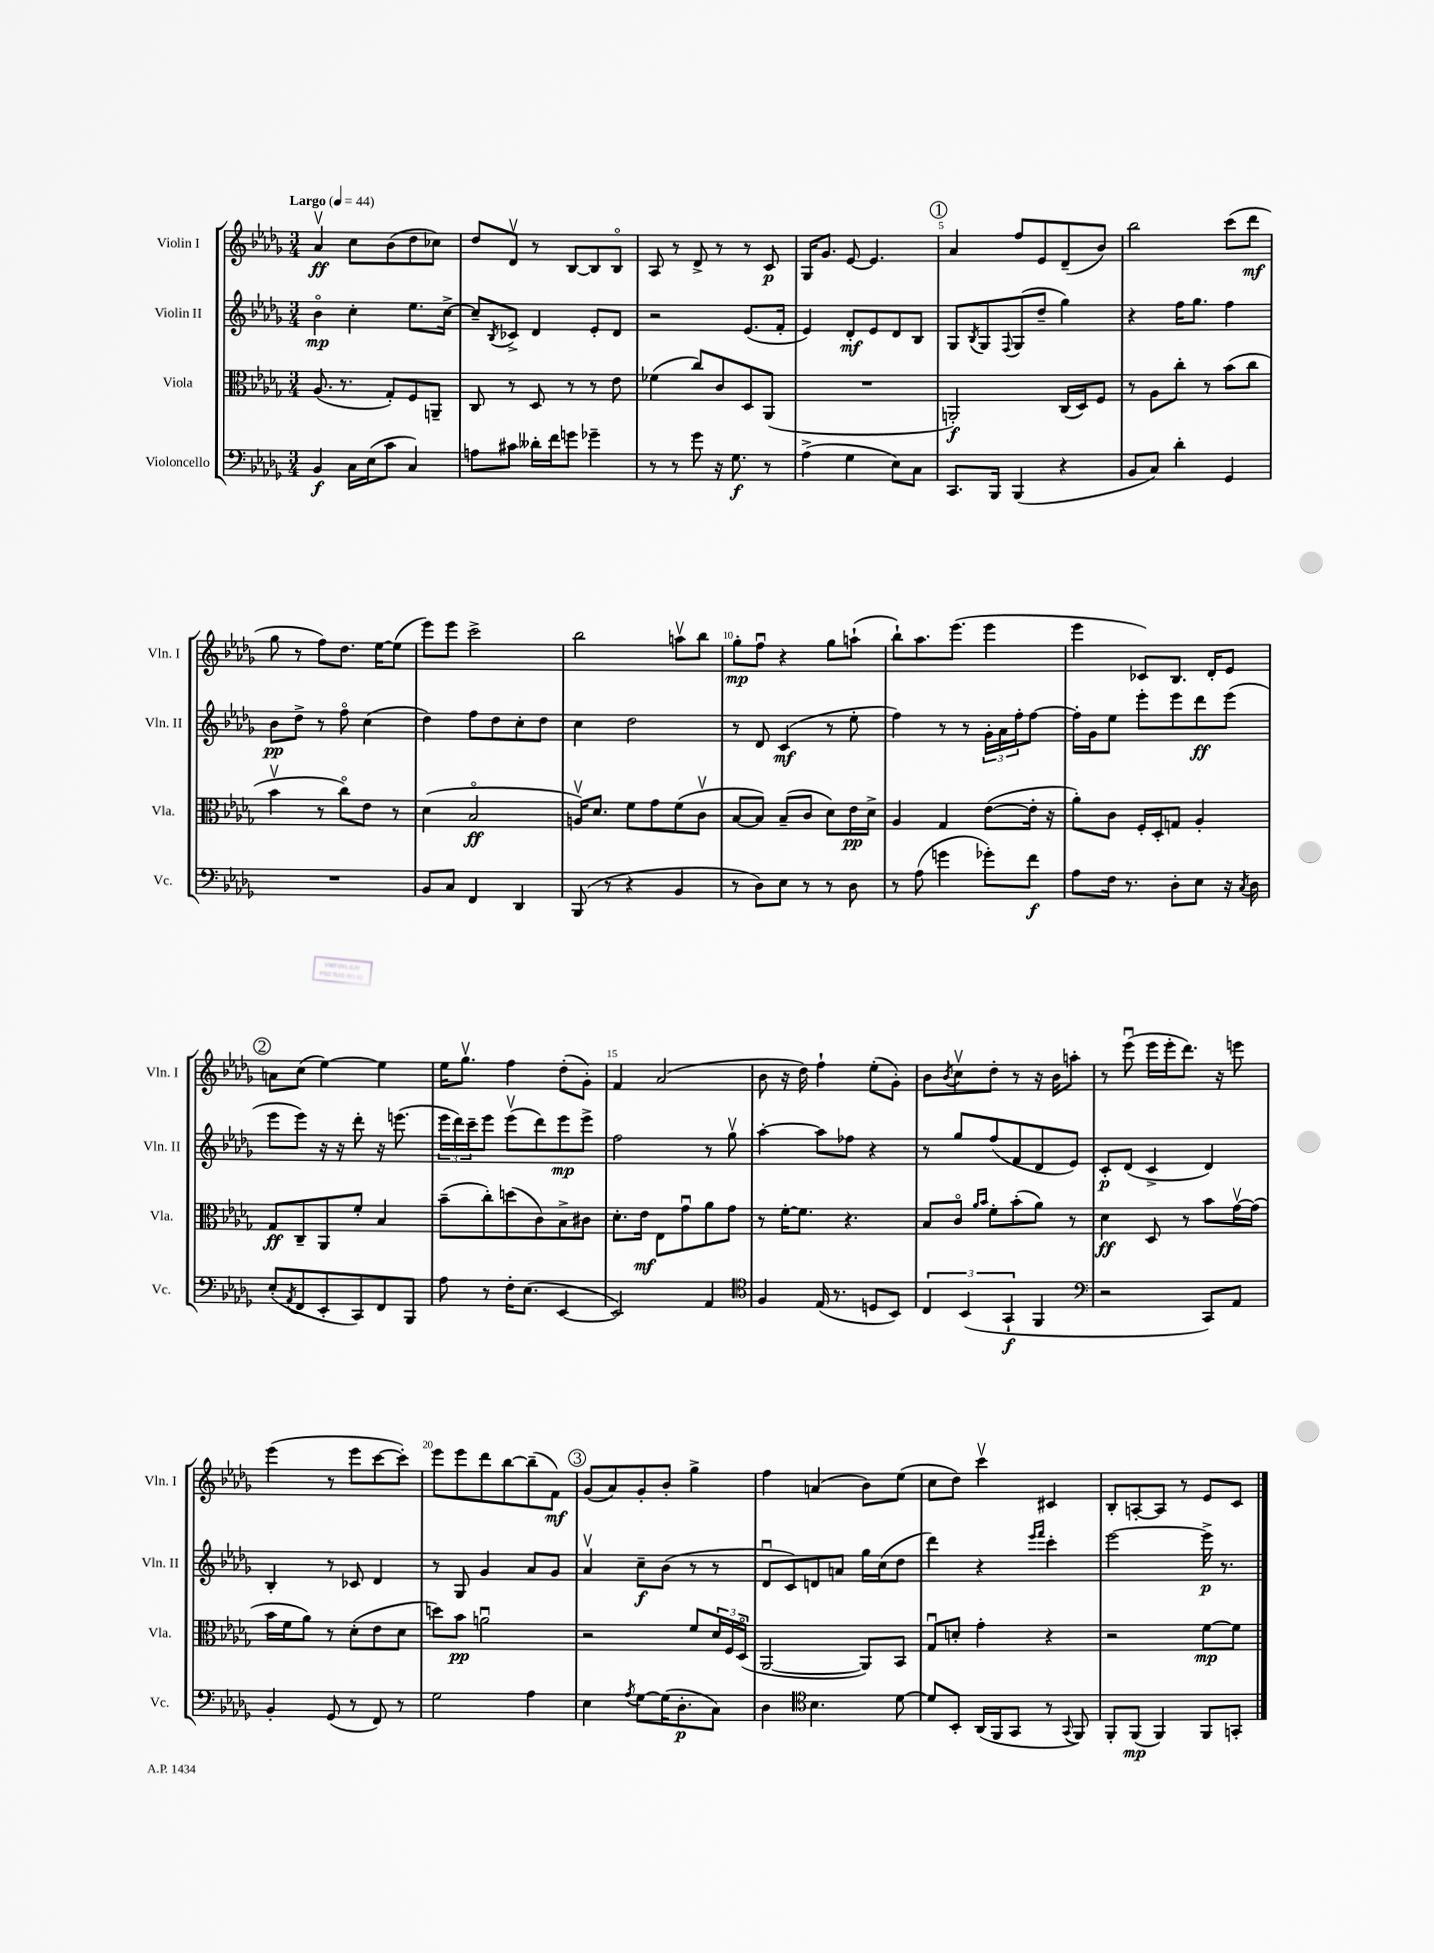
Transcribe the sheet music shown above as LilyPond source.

<<
\new StaffGroup <<
\new Staff = "s0" \with { instrumentName = "Violin I" shortInstrumentName = "Vln. I" } {
    \clef treble \key des \major \numericTimeSignature \time 3/4 \tempo "Largo" 4 = 44
    aes'4\upbow\ff c''8 bes'8( des''8 ces''8) |
    des''8 des'8\upbow r8 bes8~ bes8 bes8\flageolet |
    aes8 r8 des'8-> r8 r8 c'8\p |
    ges16 ges'8. ees'8~ ees'4. |
    \mark \markup { \circle "1" } aes'4 f''8 ees'8 des'8--( bes'8) |
    bes''2 c'''8( des'''8\mf |
    ges''8 r8 f''8) des''8. ees''16~ ees''8( |
    ees'''8) ees'''8 c'''2-> |
    bes''2 a''8\upbow bes''8 |
    ges''8-.\mp f''8\downbow r4 ges''8 a''8-!( |
    bes''8-!) aes''8. ees'''8.( ees'''4 |
    ees'''4 ces'8) bes8. des'16-. ees'8 |
    \mark \markup { \circle "2" } a'8 c''8( ees''4~) ees''4 |
    ees''16 ges''8.\upbow f''4 des''8-.( ges'8-.) |
    f'4 aes'2( |
    bes'8 r16 des''16) f''4-! ees''8-.( ges'8-.) |
    bes'8 \acciaccatura { bes'8 } c''8\upbow des''8-. r8 r16 bes'16 a''8-. |
    r8 ees'''8\downbow( ees'''16 ees'''16-. des'''8.) r16 e'''8 |
    ees'''4( r8 ees'''8 c'''8~ c'''8-.) |
    ees'''8 ees'''8 des'''8 bes''8~ bes''8--( f'8\mf) |
    \mark \markup { \circle "3" } ges'8( aes'8) ges'8-. bes'8-. ges''4-> |
    f''4 a'4( bes'8) ees''8( |
    c''8 des''8) c'''4\upbow cis'4 |
    bes8-. a8~-. a8 r8 ees'8 c'8 \bar "|." |
}
\new Staff = "s1" \with { instrumentName = "Violin II" shortInstrumentName = "Vln. II" } {
    \clef treble \key des \major \numericTimeSignature \time 3/4
    bes'4\flageolet\mp c''4-. ees''8. c''16~-> |
    c''8-- \acciaccatura { bes8 } ces'8-> des'4 ees'8-. des'8 |
    r2 ees'8.( f'16-. |
    ees'4) des'8-.\mf ees'8 des'8 bes8 |
    \mark \markup { \circle "1" } ges8 \acciaccatura { bes8 } ges8 \appoggiatura { f8 } ges8( des''8-- ges''4) |
    r4 f''16 ges''8. f''4 |
    bes'8\pp des''8-> r8 f''8\flageolet c''4( |
    des''4) f''8 des''8 c''8-. des''8 |
    c''4 des''2 |
    r8 des'8 c'4\mf( r8 ees''8-. |
    f''4) r8 r8 \tuplet 3/2 { ges'16-. aes'16 f''16-. } f''8~ |
    f''16-. ges'16 ees''8 ees'''8-. ees'''8 des'''8\ff ees'''8( |
    \mark \markup { \circle "2" } ees'''8 ees'''8) r16 r16 des'''8-. r16 e'''8.( |
    \tuplet 3/2 { ees'''16 des'''16) c'''16-- } ees'''8 ees'''8\upbow( des'''8) ees'''8\mp ees'''8-> |
    f''2 r8 ges''8\upbow |
    aes''4~-. aes''8 fes''8 r4 |
    r8 ges''8 f''8( f'8 des'8 ees'8) |
    c'8-.\p des'8( c'4-> des'4) |
    bes4-. r8 ces'8 des'4 |
    r8 ges8 ges'4 aes'8 ges'8 |
    \mark \markup { \circle "3" } aes'4\upbow c''8--\f bes'8( r8 r8 |
    des'8\downbow c'8) d'8 a'8 ges''16 c''16( des''8 |
    des'''4) r4 \grace { ees'''16 f'''16 } c'''4-. |
    ees'''2~ ees'''16->\p r8. \bar "|." |
}
\new Staff = "s2" \with { instrumentName = "Viola" shortInstrumentName = "Vla." } {
    \clef alto \key des \major \numericTimeSignature \time 3/4
    aes8.( r8. ges8-.) f8 a,8-- |
    c8 r8 des8 r8 r8 ees'8 |
    fes'4( c''8) c'8 des8 aes,8( |
    R2. |
    \mark \markup { \circle "1" } a,2-.\f) c16( des16) f8 |
    r8 aes8 c''8-. r8 bes'8( c''8 |
    bes'4\upbow r8 c''8\flageolet) ees'8 r8 |
    des'4( bes2\flageolet\ff |
    a16\upbow) des'8. f'8 ges'8 f'8( c'8\upbow |
    bes8~ bes8) bes8--( c'8 des'8) ees'16\pp des'16-> |
    aes4 ges4 ees'8~( ees'16-. r16 |
    aes'8-.) c'8 f16-. des16-. g8 aes4-. |
    \mark \markup { \circle "2" } ges8\ff c8-- aes,8 f'8-. bes4 |
    bes'8--( c''8-.) d''8( c'8) bes8-> cis'8 |
    des'8.-. ees'16\mf ees8 ges'8\downbow aes'8 ges'8 |
    r8 f'16~-. f'8. r4. |
    bes8 c'8\flageolet \grace { aes'16 bes'16 } f'8-. bes'8-.( aes'8) r8 |
    des'4\ff des8 r8 bes'8 ges'16~\upbow ges'16( |
    bes'16 f'16 aes'8) r8 des'8-.( ees'8 des'8 |
    d''8) bes'8\pp a'2\downbow |
    \mark \markup { \circle "3" } r2 f'8 \tuplet 3/2 { des'16 f16 des16\flageolet( } |
    aes,2~ aes,8) bes,8 |
    ges8\downbow d'8-. ges'4-. r4 |
    r2 f'8~\mp f'8 \bar "|." |
}
\new Staff = "s3" \with { instrumentName = "Violoncello" shortInstrumentName = "Vc." } {
    \clef bass \key des \major \numericTimeSignature \time 3/4
    bes,4\f c16 ees16( c'8 c4) |
    a8 cis'8 deses'16-. f'16 g'8 ges'4-- |
    r8 r8 ges'8 r16 ges8.\f r8 |
    aes4->( ges4 ees8) c8 |
    \mark \markup { \circle "1" } c,8. bes,,16 bes,,4( r4 |
    bes,8 c8) des'4-. ges,4 |
    R2. |
    bes,8 c8 f,4 des,4 |
    bes,,8( r8 r4 bes,4 |
    r8 des8) ees8 r8 r8 des8 |
    r8 aes8( g'4 ges'8-.) f'8\f |
    aes8 f16 r8. des8-. ees8 r16 \acciaccatura { c8 } des16 |
    \mark \markup { \circle "2" } ees8-.( \acciaccatura { aes,8 } f,8 ees,8-. c,8) f,8 bes,,8 |
    aes8 r8 f16-. ees8.( ees,4~ |
    ees,2) aes,4 |
    \clef tenor f4 ees16( r8. d8 bes,8) |
    \tuplet 3/2 { c4 bes,4( ges,4-!\f } f,4 |
    \clef bass r2 c,8) aes,8 |
    bes,4-. ges,8( r8 f,8) r8 |
    ges2 aes4 |
    \mark \markup { \circle "3" } ees4 \acciaccatura { aes8 } ges8~ ges16( des8.-.\p c8) |
    des4 \clef tenor bes4. des'8~ |
    des'8 bes,8-. aes,16( f,16 ges,8 r8 \appoggiatura { ges,8 } f,8) |
    f,8-. f,8\mp( f,4) f,8 g,8-. \bar "|." |
}
>>
>>
\layout { \context { \Score \override BarNumber.break-visibility = ##(#f #t #t) barNumberVisibility = #(every-nth-bar-number-visible 5) } }
